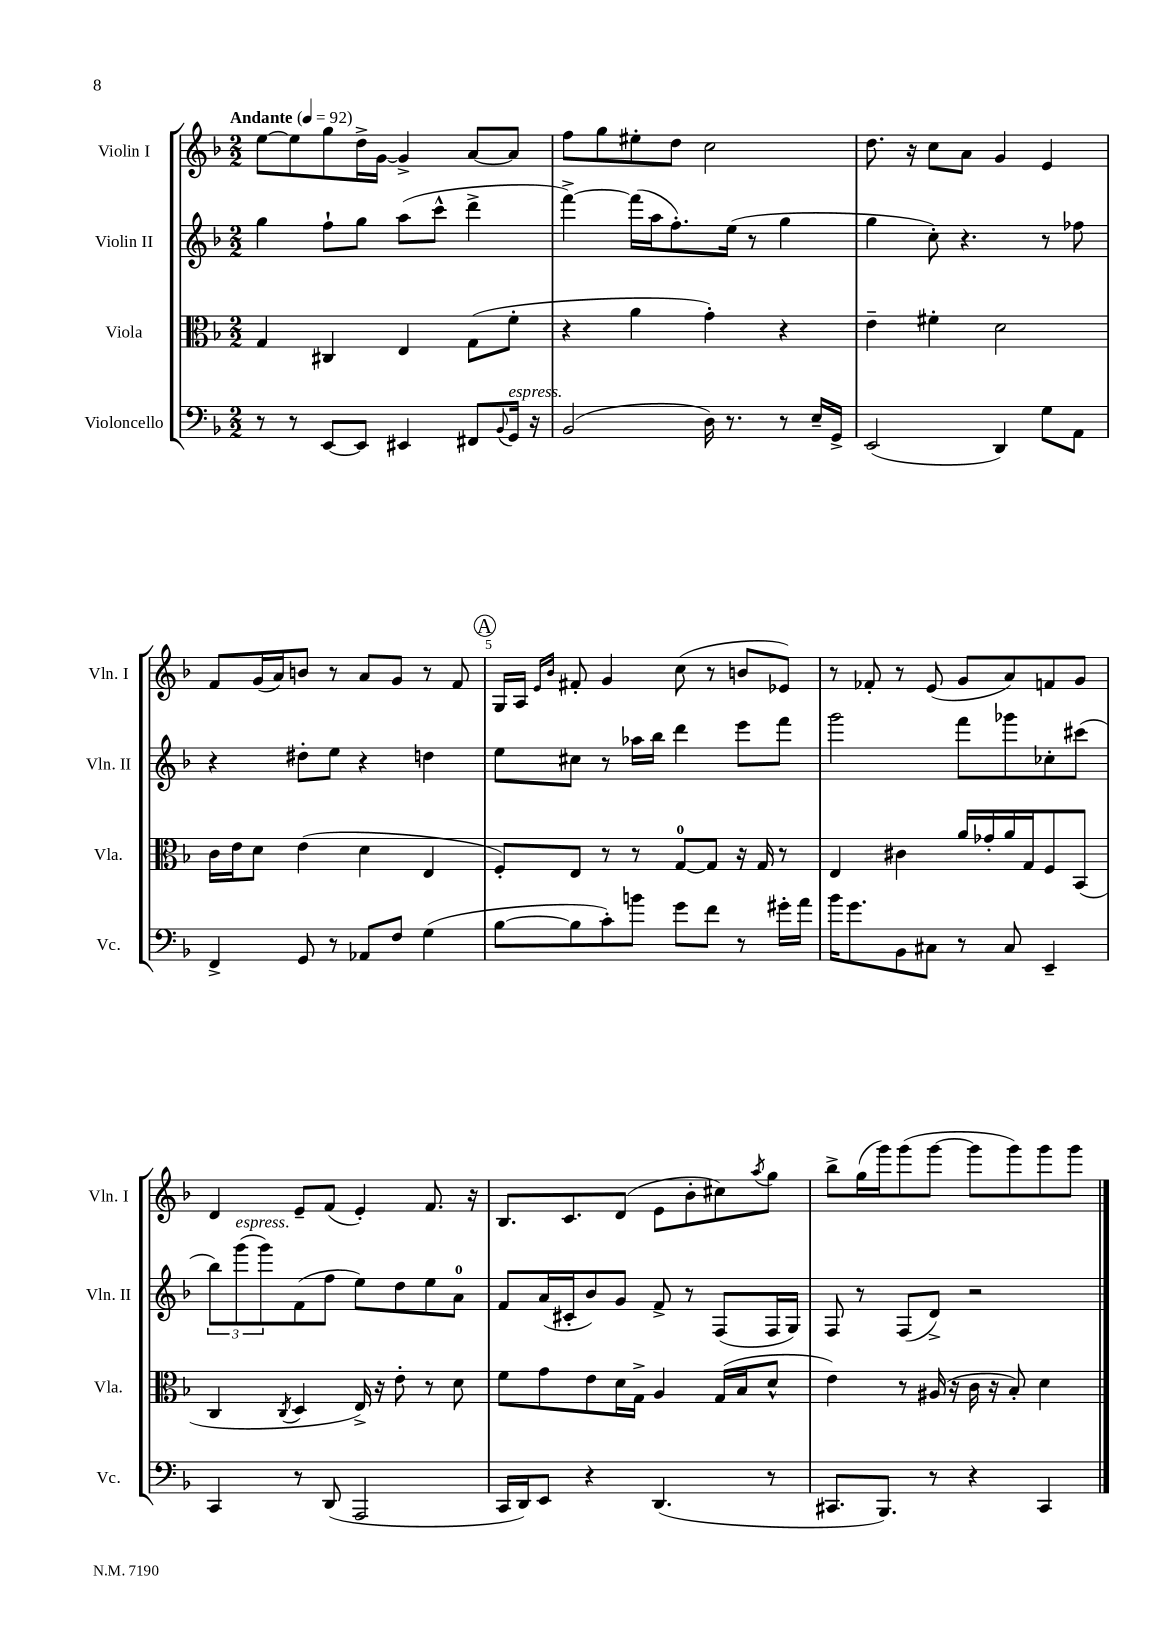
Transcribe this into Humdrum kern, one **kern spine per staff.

**kern	**kern	**kern	**kern
*staff4	*staff3	*staff2	*staff1
*clefF4	*clefC3	*clefG2	*clefG2
*k[b-]	*k[b-]	*k[b-]	*k[b-]
*M2/2	*M2/2	*M2/2	*M2/2
*MM92	*MM92	*MM92	*MM92
8r	4G/	4gg\	[8ee\L
8r	.	.	8ee\]
[8EE/L	4C#/	8ff`\L	8gg\
8EE/]J	.	8gg\J	16dd^\L
.	.	.	[16g\JJ
4EE#/	4E/	(8aa\L	4g^/]
.	.	8ccc^^\J	.
8FF#/L	(8G\L	4ddd^\	[8a/L
8qqBB-/	.	.	.
16GG/Jk	8f'\J	.	8a/]J
16r	.	.	.
=	=	=	=
(2BB-/	4r	[4fff^\)	8ff\L
.	.	.	8gg\
.	4a\	(16fff\]LL	8ee#'\
.	.	16aa\J	.
.	.	8.ff'\)	8dd\J
16D\)	4g'\)	.	2cc\
8.r	.	(16ee\Jk	.
.	.	8r	.
8r	4r	4gg\	.
16E~/LL	.	.	.
16GG^/JJ	.	.	.
=	=	=	=
(2EE/	4e~\	4gg\	8.dd\
.	.	.	16r
.	4f#'\	8cc'\)	8cc\L
.	.	4.r	8a\J
4DD/)	2d\	.	4g/
8G\L	.	8r	4e/
8AA\J	.	8ff-\	.
=	=	=	=
4FF^/	16c\LL	4r	8f/L
.	16e\J	.	.
.	8d\J	.	(16g/L
.	.	.	16a/J)
8GG/	(4e\	8dd#'\L	8b/J
8r	.	8ee\J	8r
8AA-/L	4d\	4r	8a/L
8F/J	.	.	8g/J
(4G\	4E/	4dd\	8r
.	.	.	8f/
=	=	=	=
[8B-\L	8F'/L)	8ee\L	16G/LL
.	.	.	16A/JJ
.	.	.	16qqe/LL
.	.	.	16qqb-/JJ
8B-\]	8E/J	8cc#\J	8f#'/
8c'\)	8r	8r	4g/
8b\J	8r	16aa-\LL	.
.	.	16bb-\JJ	.
8g\L	[8G/L	4ddd\	(8cc\
8f\J	8G/]J	.	8r
8r	16r	8eee\L	8b/L
.	16G/	.	.
16g#'\LL	8r	8fff\J	8e-/J)
16a\JJ	.	.	.
=	=	=	=
16b-\LK	4E/	2ggg\	8r
8.g\	.	.	.
.	.	.	8f-'/
8BB-\	4c#\	.	8r
8C#\J	.	.	(8e/
8r	16a/LL	8fff\L	8g/L
.	16g-'/	.	.
8C#/	16a/	8ggg-\	8a/)
.	16G/J	.	.
4EE~/	8F/	8cc-'\	8f/
.	(8BB-/J	(8ccc#\J	8g/J
=	=	=	=
4CC/	4C/	12bb-\L)	4d/
.	.	(12ggg\	.
.	.	12ggg\)	.
.	8qC/	.	.
8r	4D/	(8f\	8e~/L
(8DD/	.	8ff\J	(8f/J
2AAA/	16E^/)	8ee\L)	4e'/)
.	16r	.	.
.	8e'\	8dd\	.
.	8r	8ee\	8.f/
.	8d\	8a\J	.
.	.	.	16r
=	=	=	=
16CC/LL	8f\L	8f/L	8.B-/L
16DD/J)	.	.	.
8EE/J	8g\	(16a/L	.
.	.	16c#'/J	8.c/
4r	8e\	8b-/)	.
.	16d\L	8g/J	(8d/J
.	16G^\JJ	.	.
(4.DD/	4A/	8f^/	8e\L
.	.	8r	8b-'\
.	(16G/LL	(8F/L	8cc#\)
.	16B-/J	.	.
.	.	.	8qaa/
8r	8d^^/J	16F/L	8gg\J
.	.	16G/JJ)	.
=	=	=	=
8.CC#/L	4e\)	8F/	8bb-^\L
.	.	8r	(16gg\L
8.BBB-/J)	.	.	16ggg\J)
.	8r	(8F/L	(8ggg\
8r	(16A#/	8d^/J)	[8ggg\J
.	16r	.	.
4r	16c\	2r	8ggg\]L
.	16r	.	.
.	8B-'/)	.	8ggg\)
4CC#/	4d\	.	8ggg\
.	.	.	8ggg\J
==	==	==	==
*-	*-	*-	*-
